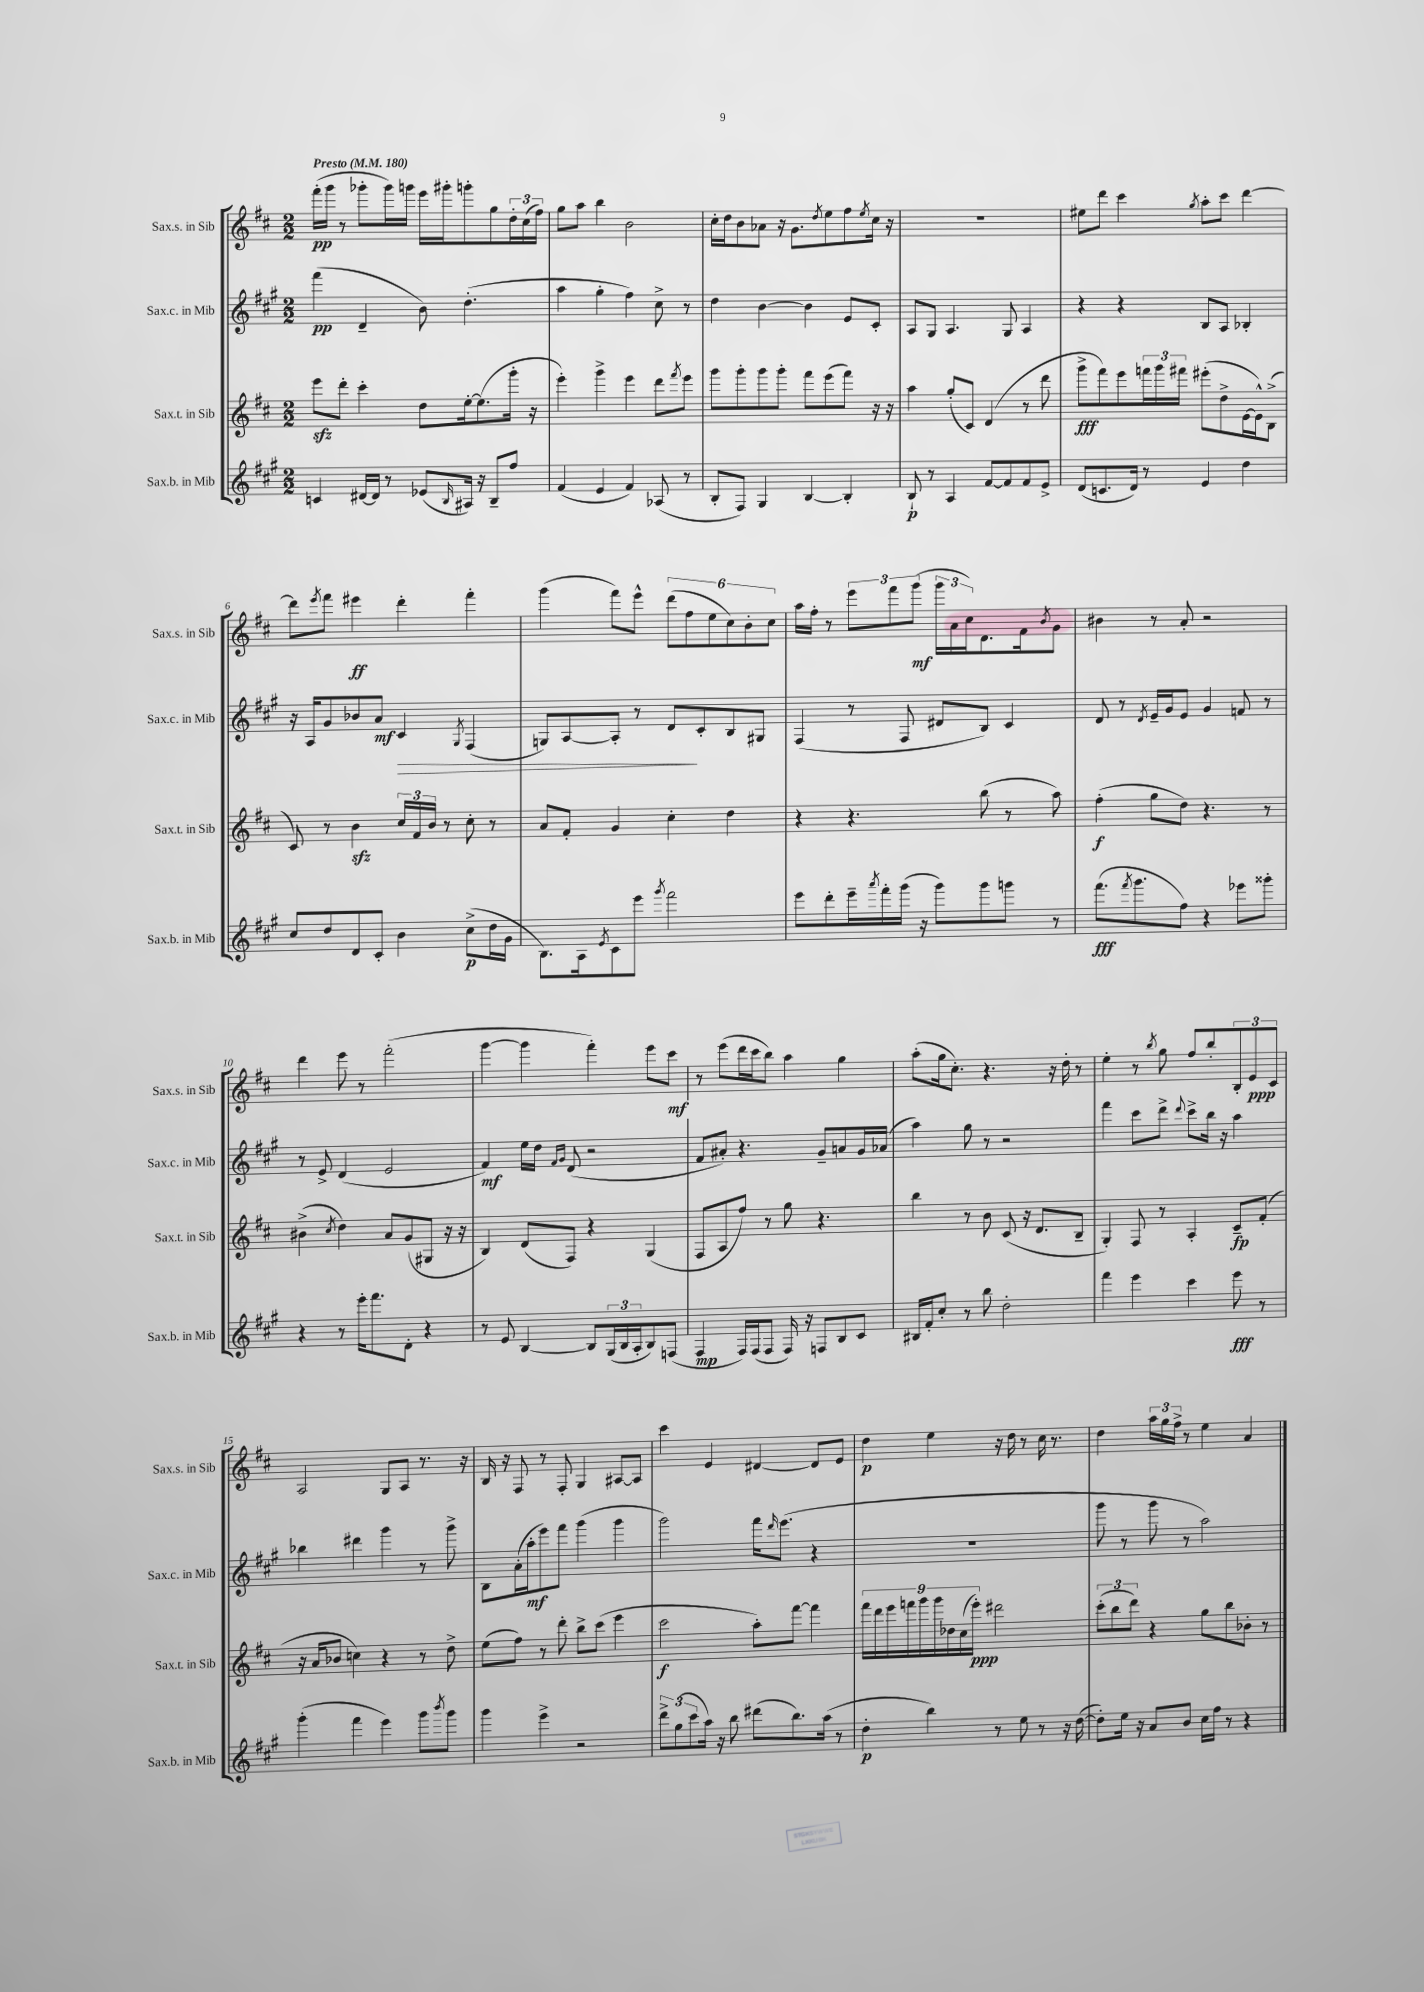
<<
\new StaffGroup <<
\new Staff = "s0" \with { instrumentName = "Sax.s. in Sib" shortInstrumentName = "Sax.s. in Sib" } {
    \clef treble \key d \major \numericTimeSignature \time 2/2 \tempo "Presto" 4 = 180
    fis'''16-.\pp( g'''16 r8 ges'''8-. ges'''16) g'''16 e'''16 gis'''16-. g'''8-. g''8 \tuplet 3/2 { d''16-. cis''16( fis''16) } |
    g''8 a''8 b''4 b'2 |
    cis''16-. d''16 b'8 aes'8 r16 g'8. \acciaccatura { d''8 } e''8 fis''8 \acciaccatura { e''8 } cis''16 r16 |
    R1 |
    eis''8 d'''8 cis'''4 \acciaccatura { g''8 } a''8-. cis'''8 d'''4~ |
    d'''8 \acciaccatura { e'''8 } fis'''8 eis'''4\ff d'''4-. fis'''4-. |
    g'''4( fis'''8) e'''8-^ \tuplet 6/4 { d'''8( fis''8 e''8 cis''8) b'8-. cis''8 } |
    a''16 fis''16-. r8 \tuplet 3/2 { e'''8 fis'''8 g'''8\mf( } \tuplet 3/2 { g'''16 a'16 cis''16) } d'8. fis'16 \acciaccatura { b'8 } g'8 |
    bis'4 r8 a'8-. r2 |
    d'''4 e'''8 r8 fis'''2-.( |
    g'''4~ g'''4 fis'''4-.) e'''8 cis'''8\mf |
    r8 e'''8( d'''16 cis'''16 b''8) a''4 g''4 |
    a''8-.( g''16 cis''8.-.) r4. r16 d''16-. r8 |
    e''4-. r8 \acciaccatura { b''8 } g''8 fis''8 b''8-. \tuplet 3/2 { b8-. e'8\ppp cis'8 } |
    a2 g8 a8 r8. r16 |
    b16 r16 fis8 r8 fis8-. g4 ais8~ ais8 |
    cis'''4 e'4 dis'4~ dis'8 e'8 |
    d''4\p e''4 r16 d''16 r8 cis''16 r8. |
    d''4 \tuplet 3/2 { a''16 g''16 fis''16-> } r8 e''4 a'4 \bar "|." |
}
\new Staff = "s1" \with { instrumentName = "Sax.c. in Mib" shortInstrumentName = "Sax.c. in Mib" } {
    \clef treble \key a \major \numericTimeSignature \time 2/2
    fis'''4\pp( d'4-- b'8) d''4.-.( |
    a''4 gis''4-. fis''4) cis''8-> r8 |
    d''4 b'4~ b'4 e'8 cis'8-. |
    a8 gis8 a4. gis8 a4 |
    r4 r4 b8 a8 bes4-. |
    r16 a16 gis'8 bes'8 a'8\mf cis'4\> \acciaccatura { gis8 } fis4( |
    g8) a8~ a8-. r8 d'8\! cis'8-. b8 gis8 |
    fis4( r8 fis8 dis'8 b8) cis'4 |
    d'8 r8 \acciaccatura { d'8 } e'16-- gis'16 e'8 gis'4 f'8 r8 |
    r8 e'8-> d'4( e'2 |
    fis'4\mf) e''16 d''16 \grace { fis'16 gis'16 } d'8( r2 |
    fis'8 ais'8-.) r4. gis'8-- a'8 gis'16 aes'16( |
    a''4) gis''8 r8 r2 |
    fis'''4 cis'''8 d'''8-> \appoggiatura { d'''8 } cis'''8-> b''16 r16 a''4 |
    bes''4 dis'''4 gis'''4 r8 gis'''8-> |
    b8 a'16-.( a''16-.\mf e'''8) fis'''8 gis'''4( gis'''4 |
    gis'''2) fis'''16 \grace { d'''16 } e'''8.( r4 |
    R1 |
    gis'''8 r8 gis'''8 r8 a''2) \bar "|." |
}
\new Staff = "s2" \with { instrumentName = "Sax.t. in Sib" shortInstrumentName = "Sax.t. in Sib" } {
    \clef treble \key d \major \numericTimeSignature \time 2/2
    e'''8\sfz d'''8-. cis'''4-. d''8 e''16~-. e''8.( g'''16-. r16 |
    e'''4-.) g'''4-> e'''4 d'''8 \acciaccatura { fis'''8 } e'''8 |
    g'''8 g'''8-. g'''8 g'''8-. fis'''8 e'''8( fis'''8) r16 r16 |
    a''4 g''8-.( cis'8) d'4( r8 d'''8 |
    g'''8->\fff fis'''8) e'''8 \tuplet 3/2 { f'''16 g'''16 fis'''16 } eis'''8-.( d''8-> e'16~ e'16-^) b8->( |
    cis'8) r8 b'4\sfz \tuplet 3/2 { cis''16 fis'16 b'16 } r8 cis''8-. r8 |
    a'8 fis'8-. g'4 cis''4-. d''4 |
    r4 r4. b''8( r8 a''8) |
    fis''4-.\f( g''8 d''8) r4. r8 |
    bis'4->( \acciaccatura { cis''8 } d''4) a'8 g'8( gis8 r16 r16 |
    b4) d'8( fis8) r4 g4( |
    fis8 a8 fis''8) r8 g''8 r4. |
    b''4 r8 b'8 cis'8( r16 d'8. b8-- |
    g4-.) fis8 r8 a4-. cis'8--\fp fis'8-.( |
    r16 a'16 bes'8 c''4) r4 r8 d''8-> |
    e''8( fis''8) r8 d'''8-. b''8-> cis'''8( e'''4 |
    cis'''2\f a''8-.) fis'''8~ fis'''4 |
    \tuplet 9/8 { fis'''16 d'''16 e'''16 f'''16 g'''16 g'''16 des''16 cis''16( e'''16-.\ppp) } dis'''2 |
    \tuplet 3/2 { cis'''8-.( b''8 d'''8) } r4 g''8 b''8 bes'8-. r8 \bar "|." |
}
\new Staff = "s3" \with { instrumentName = "Sax.b. in Mib" shortInstrumentName = "Sax.b. in Mib" } {
    \clef treble \key a \major \numericTimeSignature \time 2/2
    c'4 dis'16~ dis'16 r8 ees'8( \grace { b16 } ais16) r16 b8-- fis''8 |
    fis'4( e'4 fis'4) aes8( r8 |
    b8-. fis8) gis4 b4~ b4-. |
    b8-!\p r8 a4 fis'8~ fis'8 fis'8 e'8-> |
    d'8( c'8. d'16) r8 e'4 d''4 |
    cis''8 d''8 d'8 cis'8-. b'4 cis''8->\p( d''16 gis'16 |
    b8.) a16 \acciaccatura { e'8 } cis'8 e'''8 \acciaccatura { gis'''8 } fis'''2 |
    e'''8 d'''8-. e'''16-- \acciaccatura { a'''8 } fis'''16-. gis'''16( r16 gis'''8) gis'''8 g'''8 r8 |
    fis'''8.\fff( \acciaccatura { fis'''8 } gis'''8. fis''8) r4 ees'''8 gisis'''8-. |
    r4 r8 e'''16-. fis'''8. d'8-. r4 |
    r8 e'8 b4~ b8 \tuplet 3/2 { gis16( b16 a16-. } b8) f8( |
    fis4\mp fis16) fis16( fis8 fis16) r16 f8 b8 cis'8 |
    bis16 fis'16-. cis''8-. r8 b''8 d''2-. |
    fis'''4 e'''4 cis'''4 e'''8\fff r8 |
    gis'''4-.( fis'''4 e'''4) gis'''8 \acciaccatura { b'''8 } gis'''8 |
    gis'''4 e'''4-> r2 |
    \tuplet 3/2 { d'''8-> gis''8( cis'''8 } a''16) r16 b''8 dis'''8( b''8.) a''16( r8 |
    d''4-.\p b''4) r8 e''8 r8 r16 d''16~( |
    d''8-.) e''16 r16 a'8 b'8 cis''16 fis''16 r8 r4 \bar "|." |
}
>>
>>
